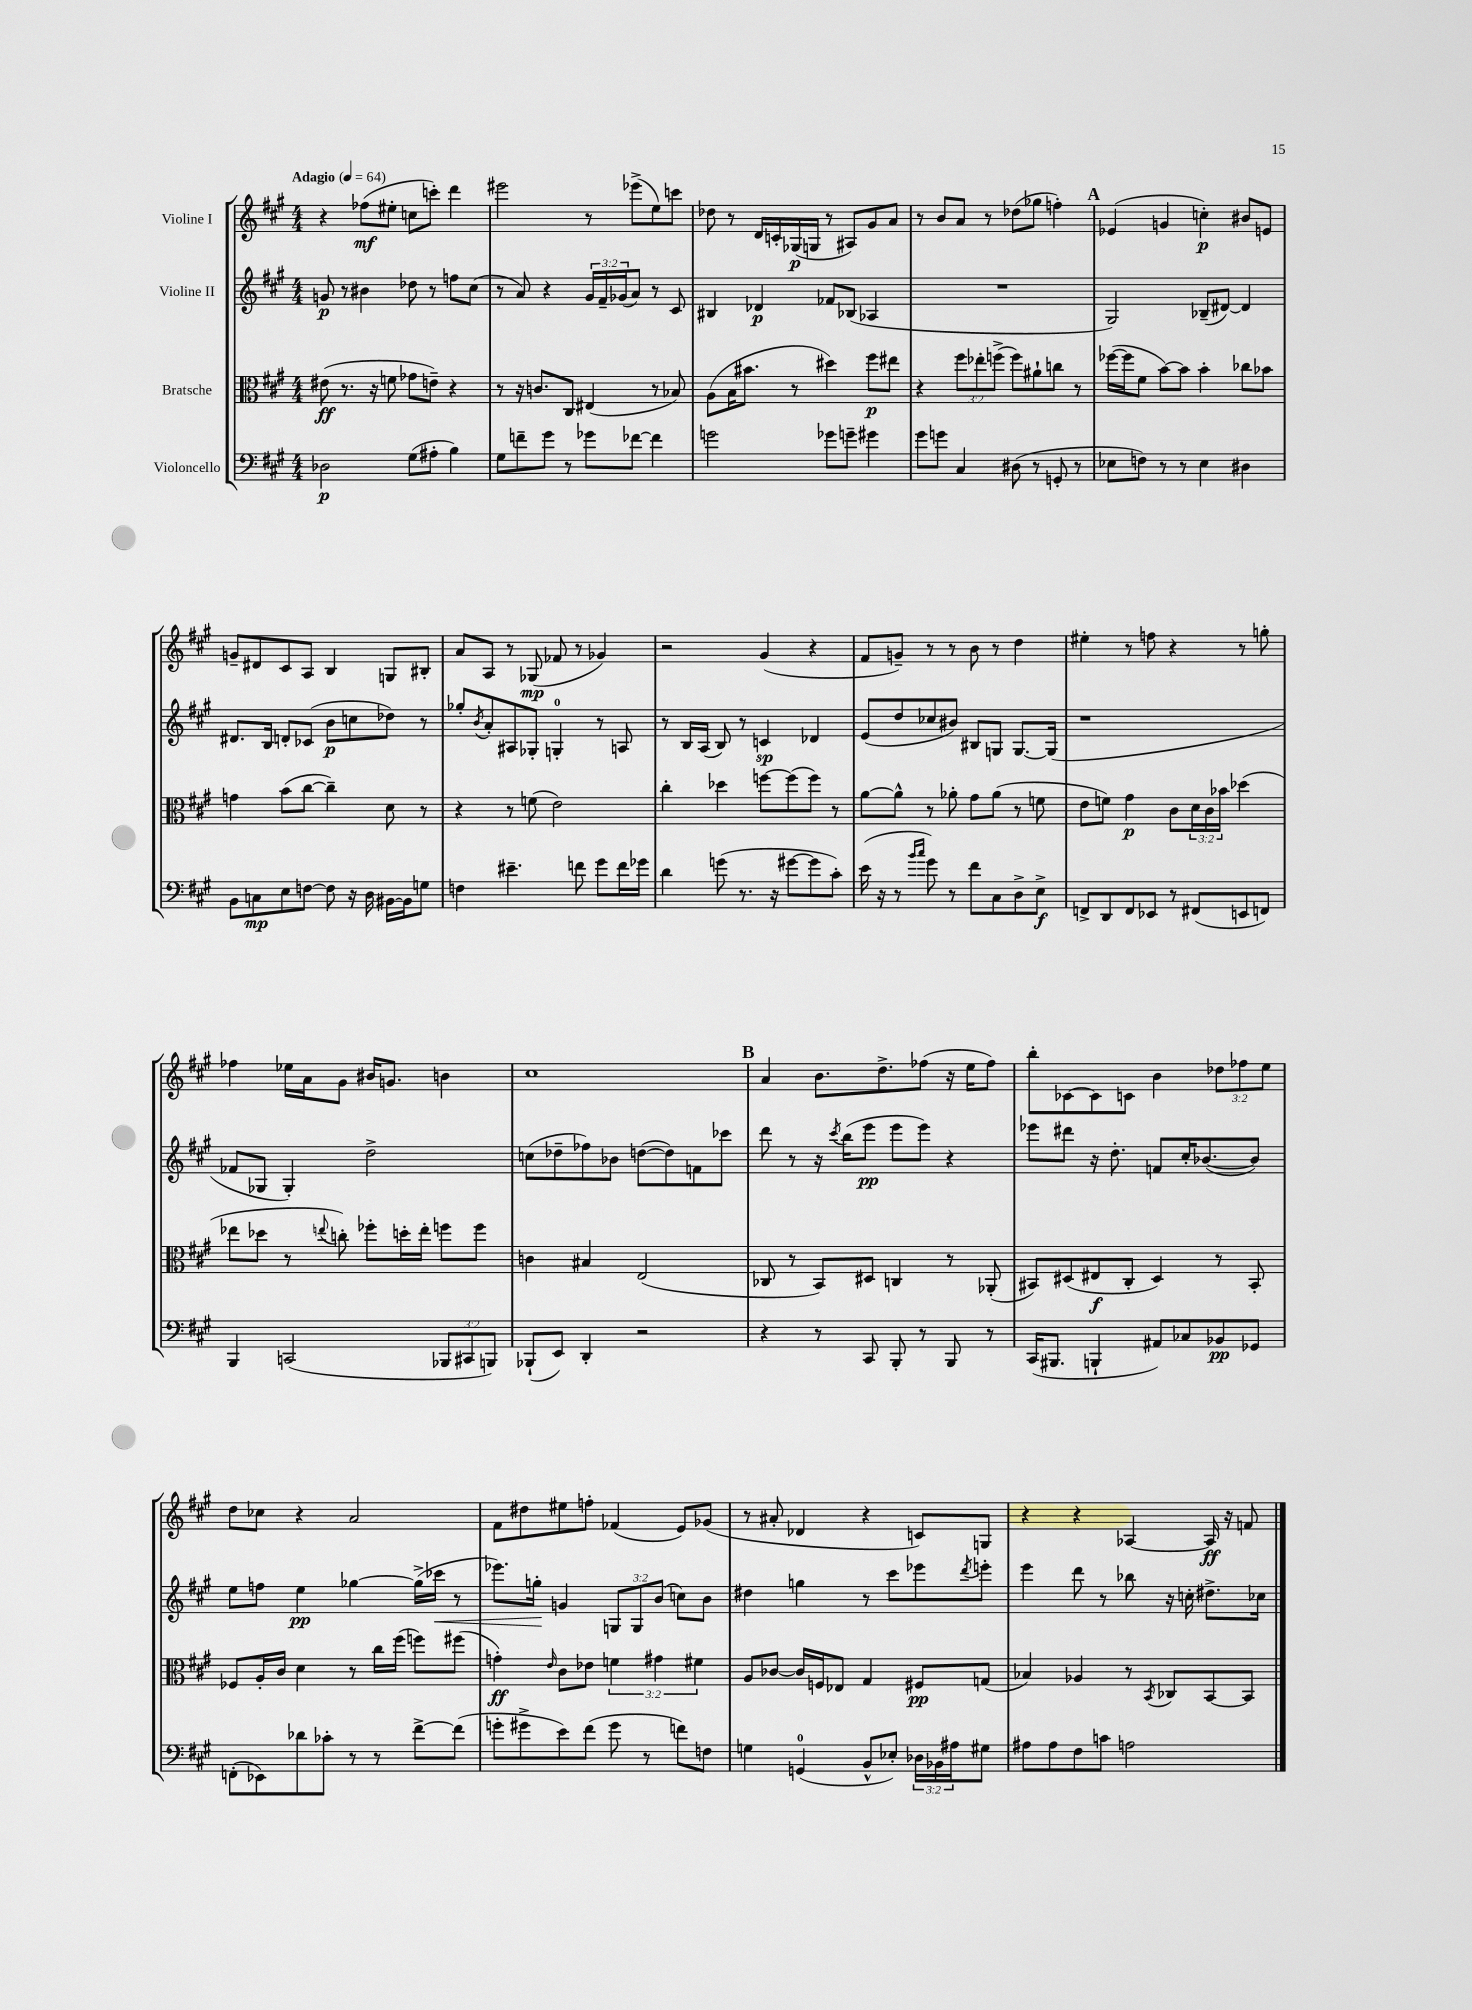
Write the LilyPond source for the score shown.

<<
\new StaffGroup <<
\new Staff = "s0" \with { instrumentName = "Violine I" } {
    \clef treble \key a \major \numericTimeSignature \time 4/4 \override Staff.TupletNumber.text = #tuplet-number::calc-fraction-text \tempo "Adagio" 4 = 64
    r4 fes''8\mf( eis''8-. c''8 c'''8-.) d'''4 |
    eis'''2 r8 ees'''8->( e''8) c'''8 |
    des''8 r8 d'16 c'16-. ges16\p( g16 r8 ais8) gis'8 a'8 |
    r8 b'8 a'8 r8 des''8( ges''8 f''4-.) |
    \mark \markup { \bold "A" } ees'4( g'4 c''4-.\p) bis'8 e'8 |
    g'8-- dis'8 cis'8 a8 b4 g8 bis8-. |
    a'8 a8 r8 ges8\mp( fes'8 r8 ges'4) |
    r2 gis'4( r4 |
    fis'8 g'8--) r8 r8 b'8 r8 d''4 |
    eis''4-. r8 f''8 r4 r8 g''8-. |
    fes''4 ees''16 a'16 gis'8 bis'16 g'8. b'4 |
    cis''1 |
    \mark \markup { \bold "B" } a'4 b'8. d''8.-> fes''8( r16 e''16 fes''8) |
    b''8-. ces'8~ ces'8 c'8 b'4 \tuplet 3/2 { des''8 fes''8 e''8 } |
    d''8 ces''8 r4 a'2 |
    fis'8 dis''8 eis''8 f''8-. fes'4( e'8) ges'8( |
    r8 ais'8-. des'4 r4 c'8) g8 |
    r4 r4 aes4~ aes16\ff r16 f'8 \bar "|." |
}
\new Staff = "s1" \with { instrumentName = "Violine II" } {
    \clef treble \key a \major \numericTimeSignature \time 4/4 \override Staff.TupletNumber.text = #tuplet-number::calc-fraction-text
    g'8\p r8 bis'4 des''8 r8 f''8 cis''8( |
    r8 a'8) r4 \tuplet 3/2 { gis'16 fis'16-- ges'16( } a'8) r8 cis'8 |
    bis4 des'4\p fes'8 bes8( aes4 |
    R1 |
    \mark \markup { \bold "A" } gis2) bes8--( dis'8~) dis'4 |
    dis'8. b16 d'8-. ces'8( b'8\p c''8 des''8) r8 |
    ges''8-. \acciaccatura { b'8 } a'8-. ais8 ges8-. g4-0-. r8 a8 |
    r8 b16 a16( b8) r8 c'4\sp des'4 |
    e'8( d''8 ces''8 bis'8) bis8 g8 g8.~ g16( |
    r1 |
    fes'8 ges8 ges4-.) d''2-> |
    c''8( des''8-- fes''8) bes'8 d''8~( d''8) f'8 ces'''8 |
    \mark \markup { \bold "B" } d'''8 r8 r16 \acciaccatura { cis'''8 } b''16( e'''8\pp e'''8 e'''8) r4 |
    ees'''8 dis'''8 r16 d''8.-. f'8 cis''16-. bes'8.~( bes'8) |
    e''8 f''8 e''4\pp ges''4~ ges''16->( ces'''16\< r8 |
    ees'''8.) g''16-.\! g'4 \tuplet 3/2 { g8 g8 b'8( } c''8) b'8 |
    dis''4 g''4 r8 cis'''8 ees'''8 \acciaccatura { d'''8 } e'''8-. |
    e'''4 d'''8 r8 bes''8 r16 c''16-. dis''8.-> ces''16 \bar "|." |
}
\new Staff = "s2" \with { instrumentName = "Bratsche" } {
    \clef alto \key a \major \numericTimeSignature \time 4/4 \override Staff.TupletNumber.text = #tuplet-number::calc-fraction-text
    eis'8\ff( r8. r16 f'8 ges'8 e'8--) r4 |
    r8 r16 c'8. cis8 eis4( r8 bes8) |
    a8( b16 bis'8. r8 dis''4) fis''8\p eis''8 |
    r4 \tuplet 3/2 { fis''8 ees''8-. f''8->( } f''8) ais'8-! c''8 r8 |
    \mark \markup { \bold "A" } fes''16~( fes''16 fis'8 b'8~) b'8 b'4-. ces''8 bes'8 |
    g'4 b'8( cis''8~ cis''4--) d'8 r8 |
    r4 r8 f'8( e'2) |
    cis''4-. des''4 f''8~ f''8( f''8) r8 |
    a'8~ a'8-^ r8 aes'8-. gis'8 aes'8( r8 f'8 |
    e'8 f'8) gis'4\p cis'8 \tuplet 3/2 { d'16 cis'16 bes'16 } des''4( |
    ees''8 des''8 r8 \appoggiatura { e''8 } c''8-.) fes''8-. d''16-. e''16-. f''8 f''8 |
    c'4 bis4 e2( |
    \mark \markup { \bold "B" } ces8 r8 b,8) dis8 c4 r8 aes,8-.( |
    bis,8) dis8( eis8\f cis8-. dis4) r8 bis,8-. |
    fes8 a16-. cis'16 d'4 r8 cis''16 fis''16( f''8) fis''8( |
    g'4-.\ff) \grace { e'16 } cis'8 ees'8 \tuplet 3/2 { f'4 gis'4 fis'4 } |
    a8 ces'8~ ces'16 f16 ees8 gis4 fis8\pp g8( |
    bes4) aes4 r8 \acciaccatura { b,8 } ces8 b,8~ b,8 \bar "|." |
}
\new Staff = "s3" \with { instrumentName = "Violoncello" } {
    \clef bass \key a \major \numericTimeSignature \time 4/4 \override Staff.TupletNumber.text = #tuplet-number::calc-fraction-text
    des2\p gis8( ais8-. b4) |
    gis8 f'8-- gis'8 r8 ges'8 fes'8~ fes'4 |
    g'2 ges'8 g'8-- gis'4 |
    gis'8 g'8 cis4 dis8( r8 g,8-. r8 |
    \mark \markup { \bold "A" } ees8 f8) r8 r8 ees4 dis4 |
    b,8 c8\mp e8 f8~ f8 r16 d16 bis,16~ bis,16 g8 |
    f4 eis'4.-- f'8 gis'8 f'16 ges'16 |
    d'4 g'8( r8. r16 gis'8~ gis'8 cis'8-.) |
    e'16( r16 r8 \grace { b'16 cis''16 } gis'8) r8 fis'8 cis8 d8-> e8->\f |
    f,8-> d,8 f,8 ees,8 r8 fis,8( e,8 f,8) |
    b,,4 c,2( \tuplet 3/2 { bes,,8 cis,8 b,,8) } |
    bes,,8-!( e,8) d,4-. r2 |
    \mark \markup { \bold "B" } r4 r8 cis,8 b,,8-. r8 b,,8 r8 |
    cis,16( bis,,8. b,,4-! ais,8) ces8 bes,8\pp ges,8 |
    f,8-.( ees,8) des'8 ces'8-. r8 r8 fis'8~-> fis'8( |
    g'8-. gis'8-> e'8) fis'8( gis'8 r8 f'8) f8 |
    g4 g,4-0( b,8-^ ees8-.) \tuplet 3/2 { des16 bes,16 ais16 } gis8 |
    ais8 ais8 fis8 c'8 a2 \bar "|." |
}
>>
>>
\layout { \context { \Score \remove "Bar_number_engraver" } }
